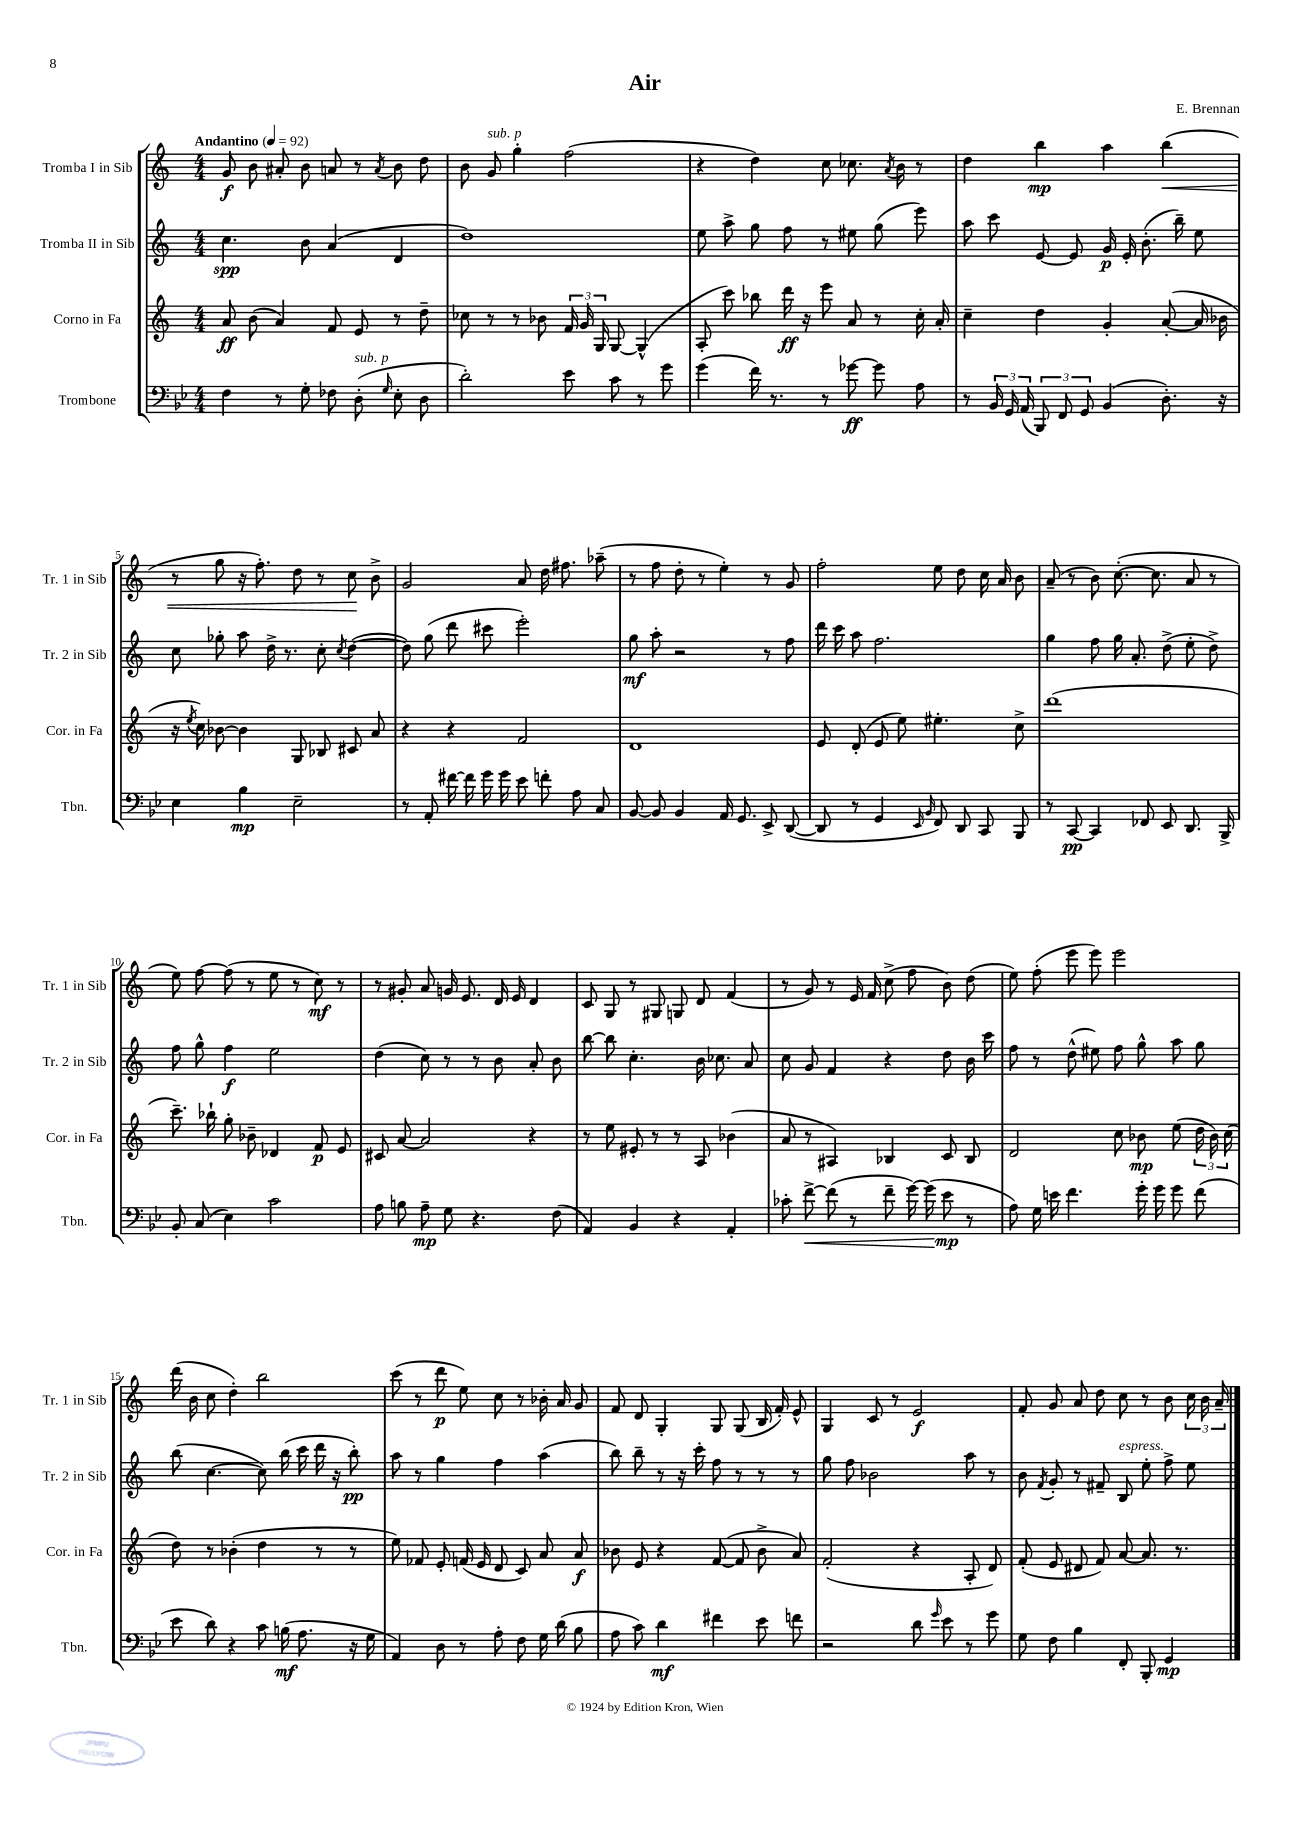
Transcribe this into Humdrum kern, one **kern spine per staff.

**kern	**kern	**kern	**kern
*staff4	*staff3	*staff2	*staff1
*clefF4	*clefG2	*clefG2	*clefG2
*k[b-e-]	*k[]	*k[]	*k[]
*M4/4	*M4/4	*M4/4	*M4/4
*MM92	*MM92	*MM92	*MM92
4F\	8a/	4.cc\	8g/
.	(8b\	.	8b\
8r	4a/)	.	8a#'/
8G'\	.	8b\	8b\
8F-\	8f/	(4a/	8a/
(8D'\	8e/	.	8r
16qqG/	.	.	8qa/
8E-'\	8r	4d/	8b\
8D\	8dd~\	.	8dd\
=	=	=	=
2d'\)	8cc-\	1dd)	8b\
.	8r	.	8g/
.	8r	.	4gg'\
.	8b-\	.	.
8e-\	24f/	.	(2ff\
.	24g/	.	.
.	24G/	.	.
8c\	[8G/	.	.
8r	(4G^^/]	.	.
8g\	.	.	.
=	=	=	=
(4g\	8A'/	8ee\	4r
.	8ccc\)	8aa^\	.
16f\)	8bb-\	8gg\	4dd\)
8.r	.	.	.
.	16ddd\	8ff\	.
.	16r	.	.
8r	8eee\	8r	8cc\
[8g-\	8a/	8ee#\	8.cc-\
8g-\]	8r	(8gg\	.
.	.	.	8qa/
.	.	.	16b\
8A\	16cc'\	8eee\)	8r
.	16a'/	.	.
=	=	=	=
8r	4cc~\	8aa\	4dd\
24BB-/	.	8ccc\	.
24GG/	.	.	.
(24AA/	.	.	.
12BBB-/)	4dd\	[8e/	4bb\
12FF/	.	.	.
.	.	8e/]	.
12GG/	.	.	.
(4BB-/	4g'/	16g/	4aa\
.	.	16e'/	.
.	.	(8.b'\	.
8.D'\)	([8a'/	.	(4bb\
.	.	16bb~\)	.
.	16a/]	8ee\	.
16r	16b-\	.	.
=	=	=	=
4E-\	16r	8cc\	8r
.	8qee/	.	.
.	16cc\)	.	.
.	[8b-\	8gg-'\	8gg\
4B-\	4b-\]	8aa\	16r
.	.	.	8.ff'\)
.	.	16dd^\	.
.	.	8.r	.
2E-~\	8G/	.	8dd\
.	8B-/	8cc'\	8r
.	.	8qcc/	.
.	8c#/	([4dd\	8cc\
.	8a/	.	8b^\
=	=	=	=
8r	4r	8dd\])	2g/
8AA'/	.	(8gg\	.
[16f#\	4r	8ddd\	.
16f#\]	.	.	.
16g\	.	8ccc#\	.
16g\	.	.	.
8e-\	2f/	2eee'\)	8a/
8f'\	.	.	16dd\
.	.	.	8.ff#\
8A\	.	.	.
8C/	.	.	(8aa-~\
=	=	=	=
[8BB-/	1d	8gg\	8r
8BB-/]	.	8aa'\	8ff\
4BB-/	.	2r	8dd'\
.	.	.	8r
16AA/	.	.	4ee'\)
8.GG/	.	.	.
8EE-^/	.	8r	8r
([8DD/	.	8ff\	8g/
=	=	=	=
8DD/]	8e/	16ddd\	2ff'\
.	.	16ccc\	.
8r	(8d'/	8aa\	.
4GG/	8e/	2.ff\	.
.	8ee\)	.	.
16qqEE-/	.	.	.
16qqBB-/	.	.	.
8FF/)	4.ee#'\	.	8ee\
8DD/	.	.	8dd\
8CC/	.	.	16cc\
.	.	.	16a/
8BBB-/	8cc^\	.	8b\
=	=	=	=
8r	(1ddd	4gg\	(8a~/
[8CC/	.	.	8r
4CC/]	.	8ff\	8b\)
.	.	16gg\	([8.cc'\
.	.	8.a'/	.
8FF-/	.	.	.
.	.	.	8.cc\]
8EE-/	.	(8dd^\	.
8.DD/	.	8ee'\	8a/
.	.	8dd^\)	8r
16BBB-^/	.	.	.
=	=	=	=
8BB-'/	8.ccc~\)	8ff\	8ee\)
(8C/	.	8gg^^\	[8ff\
.	16bb-`\	.	.
4E-\)	8gg'\	4ff\	(8ff\]
.	8b-~\	.	8r
2c\	4d-/	2ee\	8ee\
.	.	.	8r
.	8f/	.	8cc\)
.	8e/	.	8r
=	=	=	=
8A\	8c#/	(4dd\	8r
8B\	[8a/	.	8g#'/
8A~\	2a/]	8cc\)	8a/
8G\	.	8r	16g/
.	.	.	8.e/
4.r	.	8r	.
.	.	8b\	16d/
.	.	.	16e/
.	4r	8a'/	4d/
(8F\	.	8b\	.
=	=	=	=
4AA/)	8r	[8bb\	8c/
.	8ee\	8bb\]	8G/
4BB-/	8e#'/	4.cc'\	8r
.	8r	.	8G#/
4r	8r	.	8G/
.	8A/	16b\	8d/
.	.	8.cc-\	.
4AA'/	(4b-\	.	(4f/
.	.	8a/	.
=	=	=	=
8c-'\	8a/	8cc\	8r
[8f^\	8r	8g/	8g/)
(8f\]	4A#/)	4f/	8r
8r	.	.	16e/
.	.	.	16f/
8f~\	4B-/	4r	(8cc^\
[16g\)	.	.	8ff\
(16g\]	.	.	.
8e-\	8c/	8dd\	8b\)
8r	8B-/	16b\	(8dd\
.	.	16ccc\	.
=	=	=	=
8A\)	2d/	8ff\	8ee\)
16G\	.	8r	(8ff'\
16e\	.	.	.
4.f\	.	(8dd^^\	8eee\
.	.	8ee#\)	8eee\)
.	8cc\	8ff\	2eee\
16g'\	8b-\	8gg^^\	.
16g\	.	.	.
8g\	(8ee\	8aa\	.
(8f\	24dd\	8gg\	.
.	24b-\)	.	.
.	(24cc\	.	.
=	=	=	=
8e-\	8dd\)	(8bb\	(16ddd\
.	.	.	16b\
8d\)	8r	[4.cc\	8cc\
4r	(4b-'\	.	4dd'\)
8c\	4dd\	8cc\])	2bb\
(16B\	.	(16bb\	.
8.A\	.	16ccc\	.
.	8r	16ddd\	.
.	.	16r	.
16r	8r	8bb'\)	.
16G\	.	.	.
=	=	=	=
4AA/)	8ee\)	8aa\	(8ccc\
.	8f-/	8r	8r
8D\	8e'/	4gg\	8ddd\
8r	(16f/	.	8ee\)
.	16e/	.	.
8A'\	8d/	4ff\	8cc\
8F\	8c/)	.	8r
16G\	8a/	(4aa\	16b-'\
(16d\	.	.	16a/
8B-\	8a/	.	8g/
=	=	=	=
8A\	8b-\	8bb\)	8f/
8c\)	8e/	8bb~\	8d/
4d\	4r	8r	4G'/
.	.	16r	.
.	.	16ccc'\	.
4f#\	([8f/	8ff\	8G/
.	8f/]	8r	(8G/
8e-\	8b-^\	8r	16B/
.	.	.	16f'/)
8f\	8a/)	8r	8e^^/
=	=	=	=
2r	(2f'/	8gg\	4G/
.	.	8ff\	.
.	.	2b-\	8c/
.	.	.	8r
8d\	4r	.	2e/
16qqg/	.	.	.
8e-\	.	.	.
8r	8A'/	8aa\	.
8g\	8d/)	8r	.
=	=	=	=
8G\	(8f'/	8b\	8f'/
.	.	8qf/	.
8F\	8e/	8g'/	8g/
4B-\	8d#/	8r	8a/
.	8f/)	8f#~/	8dd\
8FF'/	[8a/	8B/	8cc\
8BBB-'/	8.a/]	8ee'\	8r
4GG/	.	8ff^\	8b\
.	8.r	.	.
.	.	8ee\	24cc\
.	.	.	24b\
.	.	.	24a~/
==	==	==	==
*-	*-	*-	*-
